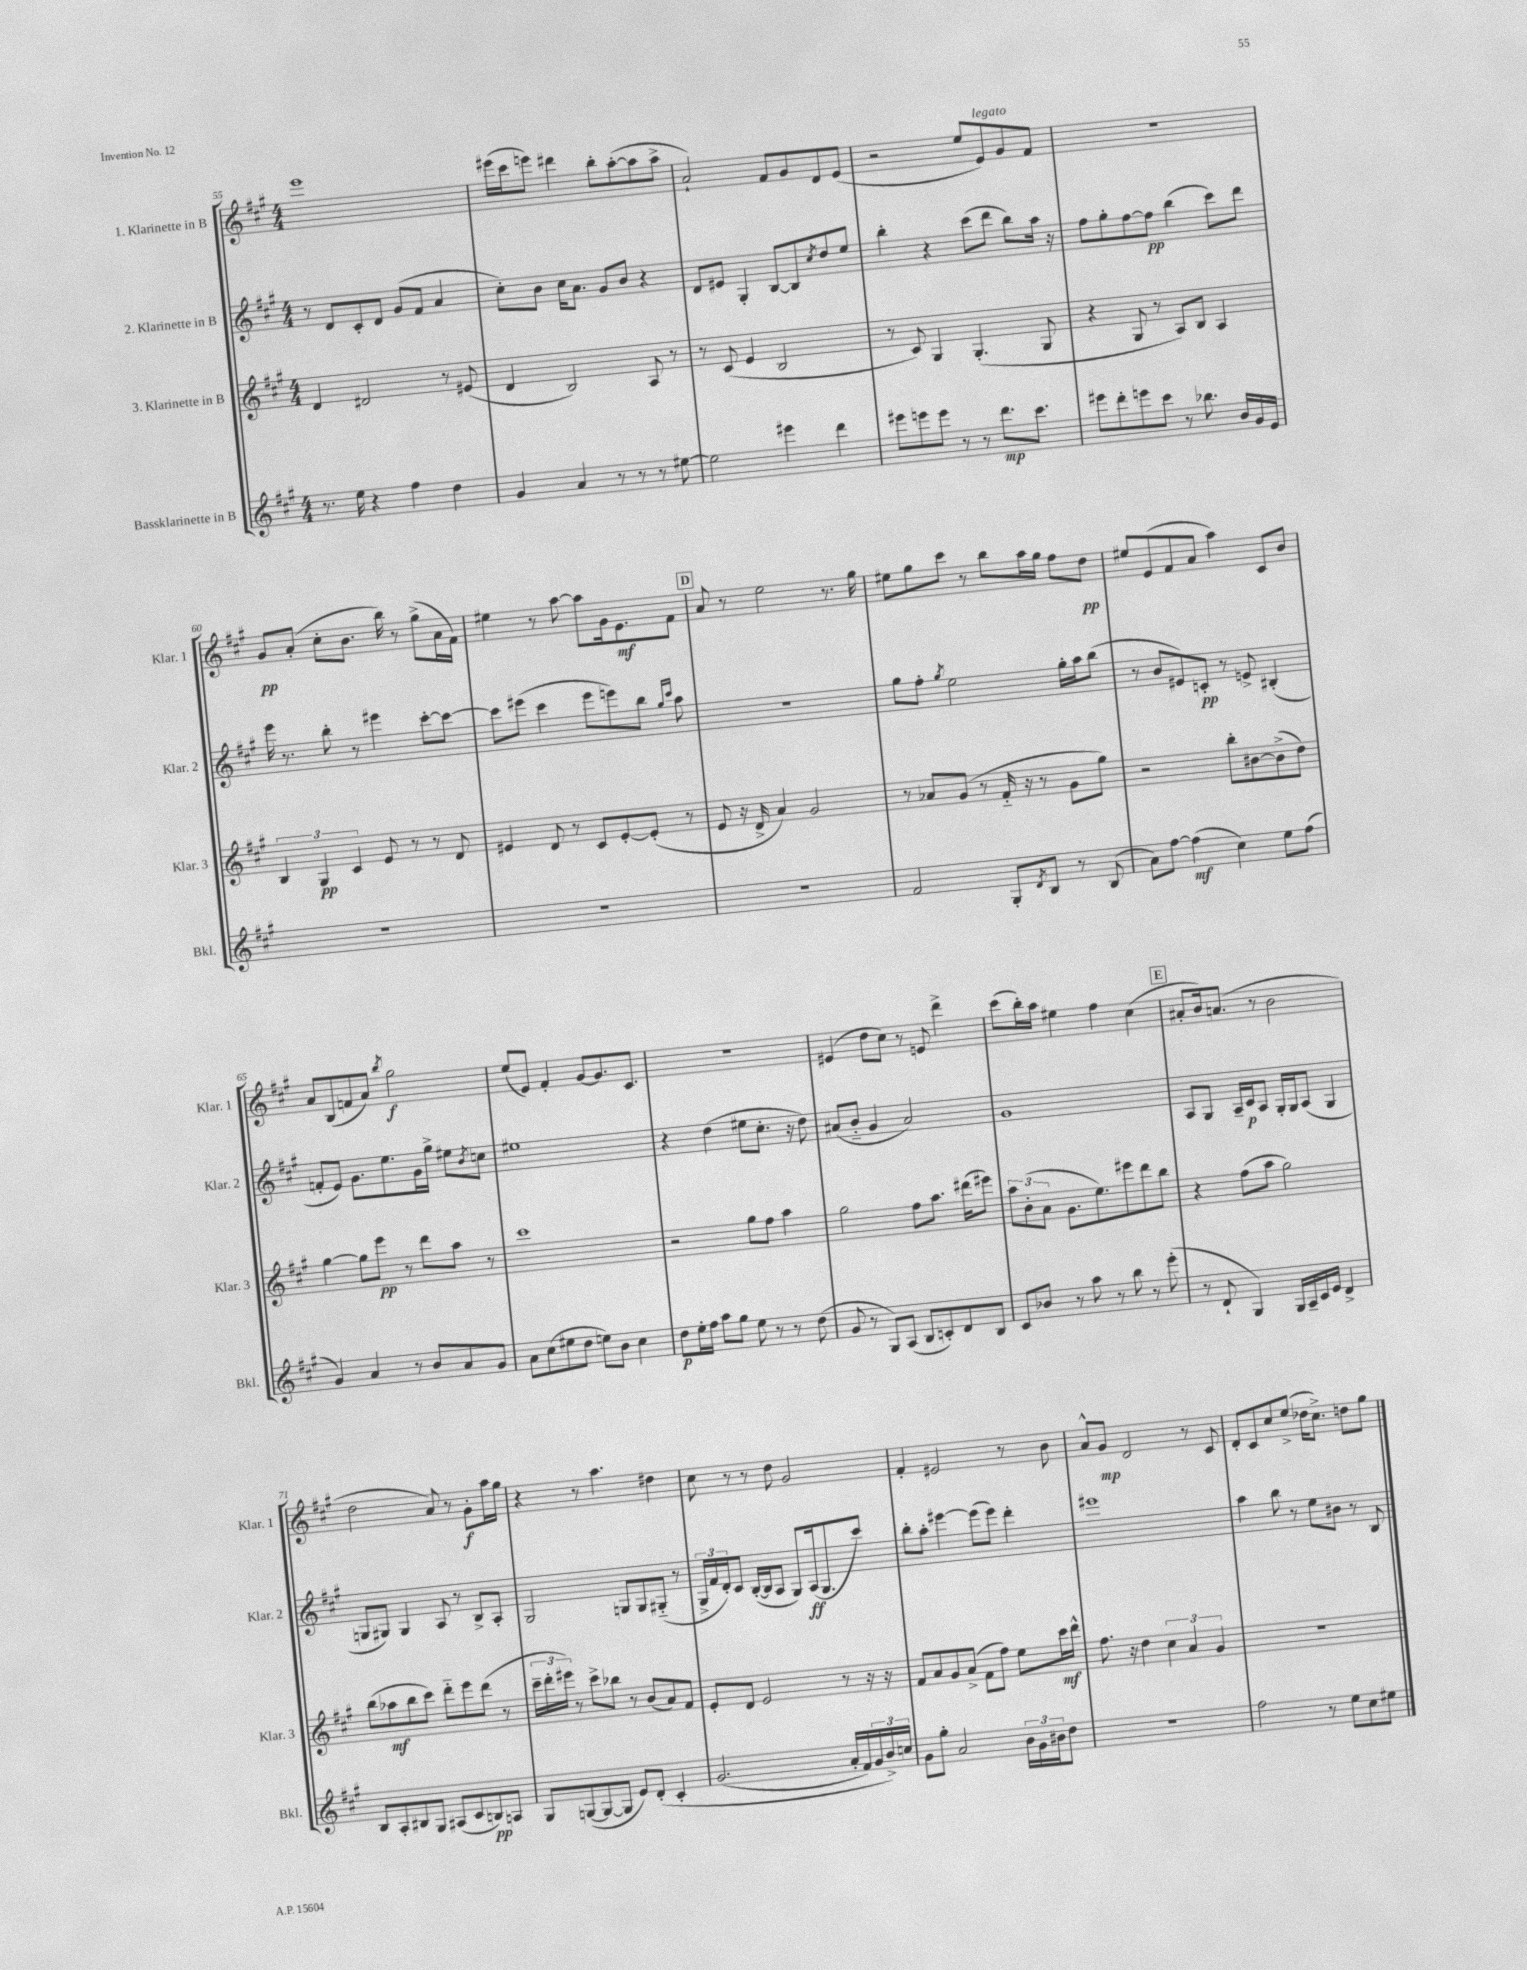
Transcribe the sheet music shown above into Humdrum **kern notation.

**kern	**dynam	**kern	**dynam	**kern	**dynam	**kern	**dynam
*part4	*part4	*part3	*part3	*part2	*part2	*part1	*part1
*staff4	*staff4	*staff3	*staff3	*staff2	*staff2	*staff1	*staff1
*I"Bassklarinette in B	*	*I"3. Klarinette in B	*	*I"2. Klarinette in B	*	*I"1. Klarinette in B	*
*I'Bkl.	*	*I'Klar. 3	*	*I'Klar. 2	*	*I'Klar. 1	*
*clefG2	*	*clefG2	*	*clefG2	*	*clefG2	*
*k[f#c#g#]	*	*k[f#c#g#]	*	*k[f#c#g#]	*	*k[f#c#g#]	*
*M4/4	*	*M4/4	*	*M4/4	*	*M4/4	*
=55	=55	=55	=55	=55	=55	=55	=55
8.r	.	4d/	.	8r	.	1eee	.
.	.	.	.	8d/L	.	.	.
16ee\	.	.	.	.	.	.	.
4r	.	2d#X/	.	8c#'/	.	.	.
.	.	.	.	8d/J	.	.	.
4ff#\	.	.	.	(8g#/L	.	.	.
.	.	.	.	8f#/J	.	.	.
4dd\	.	8r	.	4a/	.	.	.
.	.	(8e#X/	.	.	.	.	.
=56	=56	=56	=56	=56	=56	=56	=56
4g#/	.	4d/	.	8cc#'\L)	.	(16eee#X\LL	.
.	.	.	.	.	.	16ccc#\J	.
.	.	.	.	8b\J	.	8eeen\J)	.
4a/	.	2B/)	.	16cc#\KL	.	4ddd#X\	.
.	.	.	.	8.a\J	.	.	.
8r	.	.	.	8g#/L	.	8bb'\L	.
8r	.	.	.	8b/J	.	([8aa'\	.
8r	.	8A/	.	4r	.	8aa\]	.
[8ee#X\	.	8r	.	.	.	8aa^\J	.
=57	=57	=57	=57	=57	=57	=57	=57
2ee#\]	.	8r	.	8d/L	.	2a`/)	.
.	.	(8c#/	.	8e#X/J	.	.	.
.	.	4e/	.	4G#'/	.	.	.
4eee#X\	.	2B/	.	[8B/L	.	8f#/L	.
.	.	.	.	8B/]	.	8g#/	.
.	.	.	.	8qcc#/	.	.	.
4ddd\	.	.	.	8dd/	.	8d/	.
.	.	.	.	8ee/J	.	(8e/J	.
=58	=58	=58	=58	=58	=58	=58	=58
8eee#X\L	.	8r	.	4bb'\	.	2r	.
8eeen\	.	8c#/)	.	.	.	.	.
8eee\J	.	4G#/	.	4r	.	.	.
8r	.	.	.	.	.	.	.
8r	.	(4.G#'/	.	(8ccc#\L	.	8ee/L	.
!	!	!	!	!	!	!LO:TX:a:i:t=legato	!
8.ddd\L	mp	.	.	8ddd\J	.	8e/)	.
.	.	.	.	8bb\L)	.	8g#/	.
8.ccc#\J	.	.	.	.	.	.	.
.	.	8G#/	.	16aa\Jk	.	8f#/J	.
.	.	.	.	16r	.	.	.
=59	=59	=59	=59	=59	=59	=59	=59
8eee#X\L	.	4r	.	8ff#\L	.	1r	.
8ddd'\	.	.	.	8gg#'\	.	.	.
8eeen\	.	8G#/	.	[8ff#\	.	.	.
8ccc#\J	.	8r	.	8ff#\J]	pp	.	.
8r	.	8A/L)	.	(4bb\	.	.	.
8.bb-X\	.	8B/J	.	.	.	.	.
.	.	4A/	.	8ccc#\L)	.	.	.
16b/LL	.	.	.	.	.	.	.
16g#/	.	.	.	8ddd\J	.	.	.
16e/JJ	.	.	.	.	.	.	.
!!LO:LB:g=z
=60	=60	=60	=60	=60	=60	=60	=60
1r	.	6B/	.	16eee\	.	8g#/L	pp
.	.	.	.	8.r	.	.	.
.	.	.	.	.	.	(8a'/J	.
.	.	6G#/	pp	.	.	.	.
.	.	.	.	8bb'\	.	8cc#'\L	.
.	.	6c#/	.	.	.	.	.
.	.	.	.	8r	.	8.b\J	.
.	.	8e/	.	4eee#X\	.	.	.
.	.	.	.	.	.	16bb\)	.
.	.	8r	.	.	.	8r	.
.	.	8r	.	[8ccc#'\L	.	(8gg#^\L	.
.	.	8d/	.	8ccc#\J_	.	16a\L	.
.	.	.	.	.	.	16f#\JJ)	.
=61	=61	=61	=61	=61	=61	=61	=61
1r	.	4e#X/	.	8ccc#\L]	.	4ee#X\	.
.	.	.	.	(8eee#X\J	.	.	.
.	.	8d/	.	4ccc#\	.	8r	.
.	.	8r	.	.	.	[8aa\	.
.	.	8c#/L	.	8eee#\L	.	8aa\L]	.
.	.	[8e#'/	.	8eeen\)	.	16g#\k	.
.	.	.	.	.	.	8.e\	mf
.	.	(8e#'/J]	.	8bb\J	.	.	.
.	.	.	.	16qqgg#/LL	.	.	.
.	.	.	.	16qqccc#/JJ	.	.	.
.	.	8r	.	8aa\	.	8f#\J	.
!!LO:REH:place=s1:t=D
=62	=62	=62	=62	=62	=62	=62	=62
1r	.	8e/	.	1r	.	8a/	.
.	.	16r	.	.	.	8r	.
.	.	16d^/	.	.	.	.	.
.	.	4a/)	.	.	.	2ee\	.
.	.	2g#/	.	.	.	.	.
.	.	.	.	.	.	8.r	.
.	.	.	.	.	.	16gg#\	.
=63	=63	=63	=63	=63	=63	=63	=63
2f#/	.	8r	.	8gg#\L	.	8ee#X\L	.
.	.	8a-X/L	.	8ff#'\J	.	8gg#\	.
.	.	.	.	8qgg#/	.	.	.
.	.	(8g#/J	.	2ee\	.	8ccc#\J	.
.	.	8r	.	.	.	8r	.
8G#'/L	.	16f#/	.	.	.	8bb\L	.
.	.	16r	.	.	.	.	.
8qd/	.	.	.	.	.	.	.
8B/J	.	8r	.	.	.	16aa\L	.
.	.	.	.	.	.	16gg#\JJ	.
8r	.	8g#\L	.	16gg#'\LL	.	8ff#\L	.
.	.	.	.	16aa\J	.	.	.
(8B/	.	8gg#\J)	.	(8bb\J	.	8dd\J	pp
=64	=64	=64	=64	=64	=64	=64	=64
8a\L)	.	2r	.	8r	.	8ee#X/L	.
[8ff#\J	.	.	.	8b/L	.	(8e/	.
(4ff#\]	mf	.	.	8e#X/)	.	8f#/	.
.	.	.	.	8cn'/J	pp	8a/J	.
4cc#\)	.	8bb'\L	.	8r	.	4aa\)	.
.	.	[8b#X\	.	8en^/	.	.	.
8ee\L	.	(8b#^\]	.	(4B#X'/	.	8c#/L	.
(8ff#\J	.	8dd\J)	.	.	.	8b/J	.
!!LO:LB:g=z
=65	=65	=65	=65	=65	=65	=65	=65
4g#/)	.	[4gg#\	.	8fn'/L	.	8a/L	.
.	.	.	.	8e/J)	.	(8B/	.
4a/	.	8gg#\L]	.	8.g#\L	.	8fn/	.
.	.	8eee\J	pp	.	.	8a/J)	.
.	.	.	.	8.ee\	.	.	.
.	.	.	.	.	.	8qbb/	.
8r	.	8r	.	.	.	2gg#\	f
8b/L	.	8ddd\L	.	16g#\L	.	.	.
.	.	.	.	16gg#^\JJ	.	.	.
8a/	.	8aa\J	.	8ee#X\L	.	.	.
.	.	.	.	8qb/	.	.	.
8g#/J	.	8r	.	8ccn\J	.	.	.
=66	=66	=66	=66	=66	=66	=66	=66
8a\L	.	1ccc#	.	1ee#X	.	(8ee/L	.
(8cc#\	.	.	.	.	.	8e/J)	.
8ee#X\	.	.	.	.	.	4f#'/	.
8dd\J	.	.	.	.	.	.	.
8een\L)	.	.	.	.	.	[8g#/L	.
8b\J	.	.	.	.	.	8.g#/]	.
4cc#\	.	.	.	.	.	.	.
.	.	.	.	.	.	8.c#/J	.
=67	=67	=67	=67	=67	=67	=67	=67
8dd\L	p	2r	.	4r	.	1r	.
16ee'\L	.	.	.	.	.	.	.
16ff#\JJ	.	.	.	.	.	.	.
8aa\L	.	.	.	(4dd\	.	.	.
8gg#\J	.	.	.	.	.	.	.
8ee\	.	8gg#\L	.	8ee#X\L	.	.	.
8r	.	8ff#\J	.	8.cc#'\J	.	.	.
8r	.	4aa\	.	.	.	.	.
.	.	.	.	16r	.	.	.
(8dd\	.	.	.	8dd\)	.	.	.
=68	=68	=68	=68	=68	=68	=68	=68
8g#/	.	2gg#\	.	(8a#X/L	.	(4e#X/	.
8r	.	.	.	8b/J	.	.	.
8G#/L)	.	.	.	4g#/	.	8dd\L	.
(8A/J	.	.	.	.	.	8cc#\J)	.
8B/L	.	8ff#\L	.	2a#/)	.	8r	.
8cn'/)	.	8.aa\J	.	.	.	8en/	.
8d/	.	.	.	.	.	4ddd^\	.
.	.	(16ddd#X\KL	.	.	.	.	.
8B/J	.	8eee#X\J)	.	.	.	.	.
=69	=69	=69	=69	=69	=69	=69	=69
8c#/L	.	12aa\L	.	1g#	.	(8ccc#\L	.
.	.	(12b'\	.	.	.	.	.
8b-X/J	.	.	.	.	.	16bb'\L)	.
.	.	12a\J	.	.	.	.	.
.	.	.	.	.	.	16aa\JJ	.
8r	.	8.g#\L	.	.	.	4ee#X\	.
8aa\	.	.	.	.	.	.	.
.	.	8.ee\)	.	.	.	.	.
8r	.	.	.	.	.	4ff#\	.
8bb\	.	8eee#X\	.	.	.	.	.
8r	.	8ddd\	.	.	.	(4cc#\	.
(8eee'\	.	8bb\J	.	.	.	.	.
!!LO:REH:place=s1:t=E
=70	=70	=70	=70	=70	=70	=70	=70
8r	.	4r	.	8A/L	.	8a#X'/L	.
8d`/	.	.	.	8G#/J	.	16b/k)	.
.	.	.	.	.	.	(8.an/J	.
4G#/)	.	(8ff#\L	.	16A~/LL	.	.	.
.	.	.	.	16c#/J	p	.	.
.	.	8aa\J	.	8A/J	.	8r	.
16G#/LL	.	2gg#\)	.	16G#'/LL	.	2b\	.
16A~/	.	.	.	16G#/J	.	.	.
16c#/	.	.	.	(8A/J	.	.	.
16e/JJ	.	.	.	.	.	.	.
4d^/	.	.	.	4G#/	.	.	.
!!LO:LB:g=z
=71	=71	=71	=71	=71	=71	=71	=71
8B/L	.	(8bb\L	.	8Gn/L	.	2dd\	.
8A'/	.	8aa-X\	mf	8G#X/J)	.	.	.
8B#X/	.	8bb\	.	4G#/	.	.	.
8G#/J	.	8ccc#\J)	.	.	.	.	.
(8A#X/L	.	8ddd\L	.	8A/	.	8a/)	.
8c#/	.	8eee\	.	8r	.	8r	.
8Bn/)	pp	(8ddd\J	.	8B^/L	.	8g#'\L	f
8An/J	.	8r	.	8A'/J	.	16aa\L	.
.	.	.	.	.	.	16gg#\JJ	.
=72	=72	=72	=72	=72	=72	=72	=72
8G#/L	.	24ccc#~\LL	.	2G#/	.	4r	.
.	.	24ddd'\	.	.	.	.	.
.	.	24eee#X\JJ)	.	.	.	.	.
([8Gn/	.	8r	.	.	.	.	.
8G/_	.	8ccc#^\L	.	.	.	8r	.
8G/J]	.	8bb-X\J	.	.	.	4.aa\	.
8e/L)	.	8r	.	8Gn/L	.	.	.
(8d'/J	.	(8b/L	.	8G/	.	.	.
4c#'/	.	8a/)	.	(8G#X/J	.	4dd#X\	.
.	.	8f#/J	.	8r	.	.	.
=73	=73	=73	=73	=73	=73	=73	=73
(2.g#/	.	8e'/L	.	24G#^/LL	.	8cc#\	.
.	.	.	.	24f#/	.	.	.
.	.	.	.	24d'/J)	.	.	.
.	.	8d/J	.	8c#/J	.	8r	.
.	.	2e/	.	([16B'/LL	.	8r	.
.	.	.	.	16B/J]	.	.	.
.	.	.	.	8A/J	.	8dd\	.
.	.	.	.	8G#/L)	.	2g#/	.
.	.	.	.	(16A/k	ff	.	.
.	.	.	.	8.G#/	.	.	.
16a'/LL	.	8r	.	.	.	.	.
16f#/)	.	.	.	.	.	.	.
24g#/	.	16r	.	8ccc#/J)	.	.	.
24b^/)	.	.	.	.	.	.	.
.	.	16r	.	.	.	.	.
24ccn/JJ	.	.	.	.	.	.	.
=74	=74	=74	=74	=74	=74	=74	=74
8g#\L	.	8f#/L	.	8bb'\L	.	4f#'/	.
8gg#'\J	.	8a/	.	8aa'\J	.	.	.
2a/	.	8g#/	.	[4eee#X\	.	2e#X/	.
.	.	(8a^/J	.	.	.	.	.
.	.	8f#\L	.	(8eee#\L]	.	.	.
.	.	8ff#\J)	.	8eee#\J)	.	.	.
24b\LL	.	8ee\L	.	4ddd'\	.	8r	.
24g#\	.	.	.	.	.	.	.
24b#X\J	.	.	.	.	.	.	.
8dd\J	.	16ccc#\L	mf	.	.	8b\	.
.	.	16ddd^^\JJ	.	.	.	.	.
=75	=75	=75	=75	=75	=75	=75	=75
1r	.	8.ff#\	.	1eee#X	.	8a^^/L	.
.	.	.	.	.	.	8g#/J	mp
.	.	16r	.	.	.	.	.
.	.	4dd\	.	.	.	2d/	.
.	.	6cc#\	.	.	.	.	.
.	.	6a/	.	.	.	.	.
.	.	.	.	.	.	8r	.
.	.	6g#/	.	.	.	.	.
.	.	.	.	.	.	8c#/	.
=76	=76	=76	=76	=76	=76	=76	=76
2ff#\	.	1r	.	4aa\	.	8d'/L	.
.	.	.	.	.	.	8c#/	.
.	.	.	.	8bb\	.	8cc#/	.
.	.	.	.	8r	.	(8ee^/J	.
8r	.	.	.	8ee\L	.	16dd-X\KL	.
.	.	.	.	.	.	8.cc#^\J)	.
8ee\L	.	.	.	8b#X\J	.	.	.
8cc#\	.	.	.	8r	.	8ddn\L	.
8ee#X\J	.	.	.	8B/	.	8gg#\J	.
==	==	==	==	==	==	==	==
*-	*-	*-	*-	*-	*-	*-	*-
